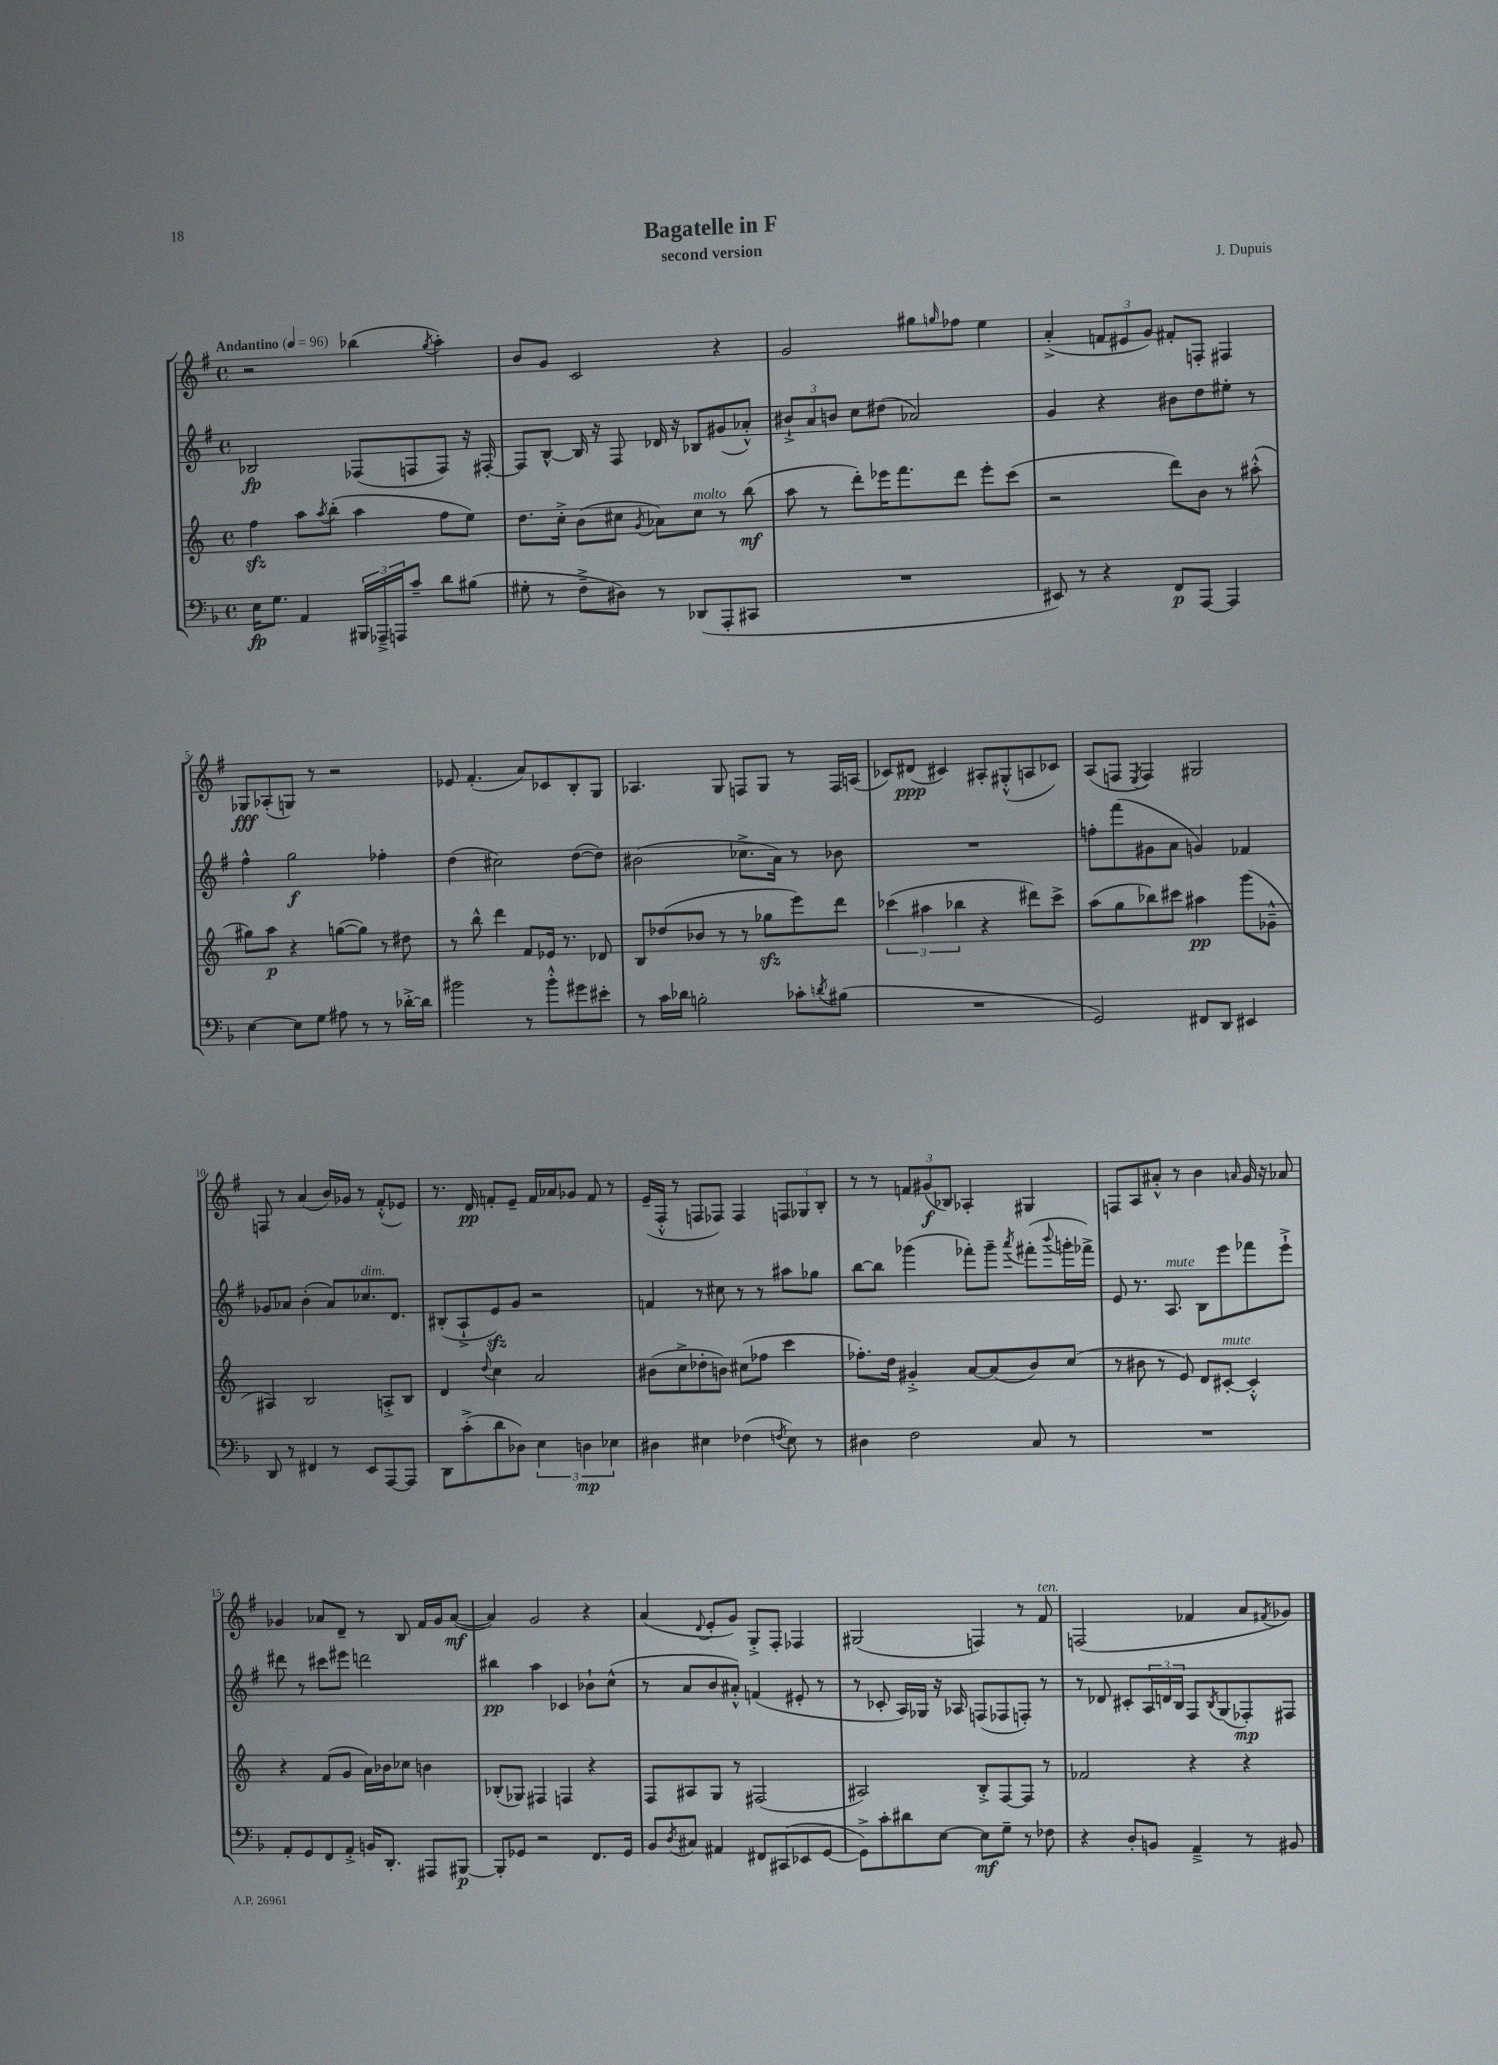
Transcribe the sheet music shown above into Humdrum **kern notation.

**kern	**kern	**kern	**kern
*staff4	*staff3	*staff2	*staff1
*clefF4	*clefG2	*clefG2	*clefG2
*k[b-]	*k[]	*k[f#]	*k[f#]
*M4/4	*M4/4	*M4/4	*M4/4
*met(c)	*met(c)	*met(c)	*met(c)
*MM96	*MM96	*MM96	*MM96
16E	4ff	2B-	2r
8.G	.	.	.
4AA	8aa	.	.
.	8qaa	.	.
.	(8bb'	.	.
24BBB#	4aa	(8F-	(4bb-
24AAA-~^	.	.	.
24AAA	.	.	.
8c~	.	8F	.
.	.	.	8qgg
8d	8ff	8F)	4aa')
(8B#	8ee)	16r	.
.	.	[16F#'	.
=	=	=	=
8G#'	8.dd	8F#]	8b
8r	.	[8B^^	8g
.	16cc'^	.	.
8F~^	(8b	16B]	2c
.	.	16r	.
8D#)	8cc#	8F#	.
.	8qg	.	.
8r	8a-)	16d-	.
.	.	16r	.
(8DD-	8cc#	8B-	.
8AAA'	8r	(8g#	4r
8CC#	(8bb	8a-'^^)	.
=	=	=	=
1r	8aa	12b#`^	2g
.	.	12a	.
.	8r	.	.
.	.	12b	.
.	8ddd')	8cc	.
.	16eee-	(8dd#	.
.	8.fff	.	.
.	.	2a-)	8gg#
.	.	.	16qqgg
.	8ddd	.	8ff-
.	8eee-'	.	4ee
.	(8ccc	.	.
=	=	=	=
8EE#)	2r	4g	(4a'^
8r	.	.	.
4r	.	4r	12f
.	.	.	12e#
.	.	.	12g)
8FF	8ddd)	8b#	8f#'
[8AAA	8b	8dd	8F'
4AAA]	8r	8ee#'	4F#
.	(8aa#'^^	8r	.
=	=	=	=
[4E	8gg#)	4ff#^^	8G-
.	8aa	.	(8A-'
8E]	4r	2gg	8G)
8G	.	.	8r
8A#	([8gg	.	2r
8r	8gg])	.	.
8r	8r	4ff-'	.
[16d-'^	8dd#	.	.
16d-]	.	.	.
=	=	=	=
2b#	8r	(4dd	8e-
.	8bb^^	.	(4.f#'
.	4ddd	2cc#)	.
8r	8f	.	8a)
8b#'^^	16e-	.	8c-
.	8.r	.	.
8g#	.	([8dd	8B'
8e#'	8d-	8dd])	8G
=	=	=	=
8r	8B	(2b#	4.A-
16c	(8dd-	.	.
16d-	.	.	.
2B'	8b-	.	.
.	8r	.	8G
.	8r	8.cc-^	8F
.	8gg-	.	8G
.	.	16a)	.
8c-'	8eee)	8r	8r
8qd	.	.	.
(8B#	8ddd	8b-	16F
.	.	.	(16A
=	=	=	=
1r	(6ccc-	1r	8c-)
.	.	.	(8d#
.	6aa#	.	.
.	.	.	4c#)
.	6bb-	.	.
.	4r	.	8A#'
.	.	.	(8G#'^^
.	8ddd#)	.	8A
.	8ccc-^	.	8c-)
=	=	=	=
2GG)	(8aa	8ff'	(8A
.	8gg	(8fff#	8F
.	.	.	8qE
.	8bb-)	8g#	4F)
.	8ccc#	8a	.
8FF#	4aa#	4g)	2G#
8DD	.	.	.
4EE#	(8ggg	4f-	.
.	8g-~^^	.	.
=	=	=	=
8DD	4A#)	8g-	8F
8r	.	8a-	8r
4FF#	2B	(4b'	(4a
8r	.	8a-)	16b)
.	.	.	16g-
8EE	.	8.cc-	8r
[8AAA	8A'^	.	(8f#'^^
.	.	8.d	.
8AAA]	8B	.	8e-)
=	=	=	=
8DD	4d	(8B#'	8.r
(8c'^	.	8A`^	.
.	.	.	16d
.	8qqdd	.	.
8d	4cc	8e)	8f'
8D-)	.	8g	8e~
6E	2a	2r	16f
.	.	.	16a-
.	.	.	8g-
6D	.	.	.
.	.	.	8f
6E-	.	.	.
.	.	.	8r
=	=	=	=
4D#	(8b#	4f	(16e~
.	.	.	16F#'^^
.	8cc^	.	8r
4E#	8dd-'	8r	8F
.	8b)	8cc#	8F-)
(4F-	(8cc#	8r	4F-
.	8ff-	8r	.
8qF	.	.	.
8E#)	4ccc	8aa#	12F
.	.	.	12G-
8r	.	8gg-	.
.	.	.	12B'
=	=	=	=
4D#	8.ff-')	[8bb	8r
.	.	8bb]	8r
.	16dd	.	.
2F	4g#'^	(4ggg-	12f
.	.	.	(12g#
.	.	.	12B-)
.	[8a	8fff-')	4A-'
.	(8a]	8ggg-~	.
.	.	8qaaa	.
8C	8b)	(8fff#'	4G#
.	.	8qqbbb	.
8r	(8cc	16ggg'	.
.	.	16fff-^)	.
=	=	=	=
1r	8r	8e	8F
.	8b#	8.r	8A
.	8r	.	8a#'^^
.	.	8.A	.
.	8e)	.	8r
.	8d	8B	4b
.	[8c#'	8eee	.
.	.	.	16qqa
.	4c#'^^]	8fff-	16g
.	.	.	16r
.	.	8eee`^	8a-
=	=	=	=
8AA'	4r	8ddd#	4g-
8GG	.	8r	.
8FF	(8f	8ccc#	8a-
8AA'^	8g	8eee#	8d~
16BB	16a)	2ddd	8r
8.DD'	16b-	.	.
.	8cc-	.	8B
8AAA#	4b	.	16f#
.	.	.	16g-
[8BBB#	.	.	([8a-
=	=	=	=
8BBB#']	(8B-'	4bb#	4a-])
8GG-	8G-)	.	.
2r	4F#	4aa	2g
.	4F	4c-	.
8.FF	4r	8b-`	4r
.	.	(8cc^^	.
16GG-	.	.	.
=	=	=	=
8BB-	8F	8r	(4a
8qD	.	.	.
8C#	8A#	8a	.
.	.	.	8qqd
4AA#	8G	8b	8e'
.	8r	8a#'^^)	8g)
8FF#	(2F#	(4f	8G'^
(8CC#	.	.	8F#'
8EE-	.	8e#'	4F-
[8GG	.	8r	.
=	=	=	=
8GG^])	2A#)	8r	(2G#
8c'	.	8c-'	.
8d#	.	16A)	.
.	.	16G-	.
[8E	.	16r	.
.	.	16A-	.
8E]	8B'^	(8F	4F)
8G~	[8F	8F-	.
8r	8F]	8F')	8r
8F-	8r	8r	8f#
=	=	=	=
4r	2f-	8r	(2F
.	.	8d-	.
8D'	.	8c#'	.
8BB	.	24A	.
.	.	24d	.
.	.	24B	.
4AA~^	4r	8F#	4f-
.	.	8qB	.
.	.	(8G	.
8r	4r	8F-')	8a
.	.	.	8qf#
8BB#	.	8F#	8g-)
==	==	==	==
*-	*-	*-	*-
